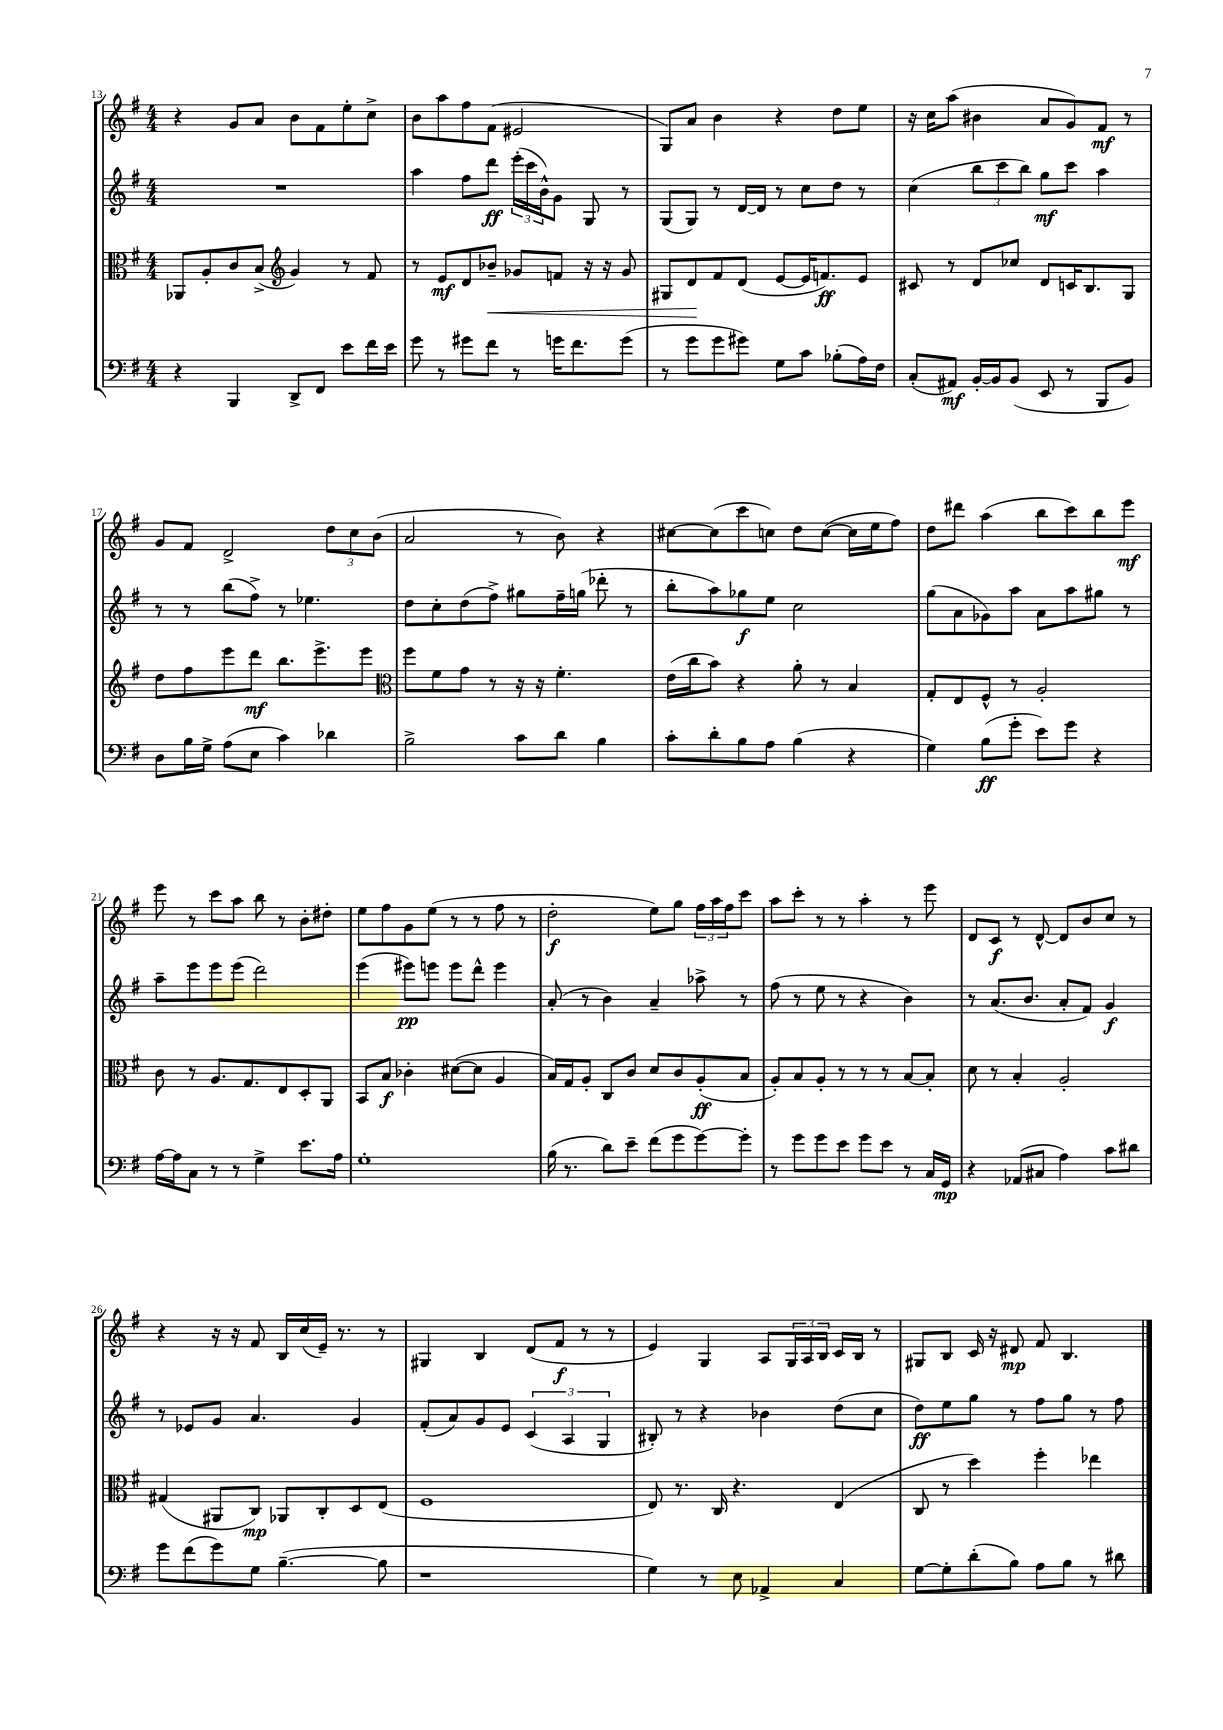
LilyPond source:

<<
\new StaffGroup <<
\new Staff = "s0" {
    \clef treble \key g \major \numericTimeSignature \time 4/4
    r4 g'8 a'8 b'8 fis'8 e''8-. c''8-> |
    b'8 a''8 fis''8 fis'8( eis'2 |
    g8) a'8 b'4 r4 d''8 e''8 |
    r16 c''16 a''8( bis'4 a'8 g'8) fis'8\mf r8 |
    g'8 fis'8 d'2-> \tuplet 3/2 { d''8 c''8 b'8( } |
    a'2 r8 b'8) r4 |
    cis''8~ cis''8( c'''8 c''8) d''8 c''8~( c''16 e''16 fis''8) |
    d''8 dis'''8 a''4( b''8 c'''8) b''8 e'''8\mf |
    e'''8 r8 c'''8 a''8 b''8 r8 b'8-. dis''8-. |
    e''8 fis''8 g'8 e''8( r8 r8 fis''8 r8 |
    d''2-.\f e''8) g''8 \tuplet 3/2 { fis''16 a''16 fis''16 } c'''8 |
    a''8 c'''8-. r8 r8 a''4-. r8 e'''8 |
    d'8 c'8\f r8 d'8~-^ d'8 b'8 c''8 r8 |
    r4 r16 r16 fis'8 b16 c''16( e'16--) r8. r8 |
    gis4 b4 d'8( fis'8\f r8 r8 |
    e'4) g4 a8 \tuplet 3/2 { g16 a16 b16 } c'16 b16 r8 |
    gis8 b8 c'16 r16 dis'8\mp fis'8 b4. \bar "|." |
}
\new Staff = "s1" {
    \clef treble \key g \major \numericTimeSignature \time 4/4
    R1 |
    a''4 fis''8 d'''8\ff \tuplet 3/2 { e'''16-.( c'''16 b'16-^) } g'8 g8 r8 |
    g8( g8) r8 d'16~ d'16 r8 c''8 d''8 r8 |
    c''4( \tuplet 3/2 { b''8 c'''8 b''8) } g''8\mf c'''8 a''4 |
    r8 r8 b''8( fis''8->) r8 ees''4. |
    d''8 c''8-. d''8( fis''8->) gis''8 fis''16-- g''16( des'''8-. r8 |
    b''8-. a''8) ges''8\f e''8 c''2 |
    g''8( a'8 ges'8) a''8 a'8 a''8 gis''8 r8 |
    a''8-- e'''8 e'''8 e'''8( d'''2) |
    e'''4( eis'''8\pp) e'''8 e'''8 d'''8-^ e'''4 |
    a'8-.( r8 b'4) a'4-- aes''8-> r8 |
    fis''8( r8 e''8 r8 r4 b'4) |
    r8 a'8.( b'8. a'8-. fis'8) g'4\f |
    r8 ees'8 g'8 a'4. g'4 |
    fis'8-.( a'8) g'8 e'8 \tuplet 3/2 { c'4( a4 g4 } |
    bis8-.) r8 r4 bes'4 d''8( c''8 |
    d''8\ff) e''8 g''8 r8 fis''8 g''8 r8 fis''8 \bar "|." |
}
\new Staff = "s2" {
    \clef alto \key g \major \numericTimeSignature \time 4/4
    aes,8 a8-. c'8 b8->( \clef treble g'4) r8 fis'8 |
    r8 e'8\mf d'8 bes'8--\< ges'8 f'8 r16 r16 ges'8 |
    gis8 d'8\! fis'8 d'8( e'8~ e'16 f'8.\ff) e'8 |
    cis'8 r8 d'8 ces''8 d'8 c'16 b8. g8 |
    d''8 fis''8 e'''8 d'''8\mf b''8. e'''8.-> e'''8 |
    \clef alto fis''8 fis'8 g'8 r8 r16 r16 fis'4.-. |
    e'16( c''16 b'8) r4 a'8-. r8 b4 |
    g8-. e8 fis8-^ r8 a2-. |
    c'8 r8 a8. g8. e8 d8-. a,8 |
    b,8 b8\f ces'4-. dis'8~( dis'8 a4 |
    b16) g16 a8-. c8 c'8 d'8 c'8 a8-.\ff( b8 |
    a8-.) b8 a8-. r8 r8 r8 b8~ b8-. |
    d'8 r8 b4-. a2-. |
    gis4( ais,8 c8\mp) aes,8 c8-. d8 e8( |
    fis1 |
    e8) r8. c16 r4. e4( |
    c8 r8 d''4) fis''4-. ees''4 \bar "|." |
}
\new Staff = "s3" {
    \clef bass \key g \major \numericTimeSignature \time 4/4
    r4 b,,4 d,8-> fis,8 e'8 fis'16 e'16 |
    g'8 r8 gis'8 fis'8 r8 g'16 fis'8. g'8( |
    r8 g'8 g'8 gis'8) g8 c'8 bes8-.( a16) fis16 |
    c8-.( ais,8\mf) b,16~-. b,16 b,8( e,8 r8 b,,8 b,8) |
    d8 b16 g16-> a8( e8 c'4) des'4 |
    b2-> c'8 d'8 b4 |
    c'8-. d'8-. b8 a8 b4( r4 |
    g4) b8\ff( g'8-. e'8) g'8 r4 |
    a16~ a16 c8 r8 r8 g4-> e'8. a16 |
    g1-. |
    b16( r8. d'8) e'8-- fis'8( g'8 g'8~) g'8-. |
    r8 g'8 g'8 e'8 g'8 e'8 r8 c16 g,16\mp |
    r4 aes,8( cis8 a4) c'8 dis'8 |
    g'8 fis'8( g'8) g8 b4.~--( b8 |
    r1 |
    g4) r8 e8 aes,4-> c4 |
    g8~ g8-. d'8-.( b8) a8 b8 r8 dis'8 \bar "|." |
}
>>
>>
\layout { \context { \Score currentBarNumber = #13 } }
